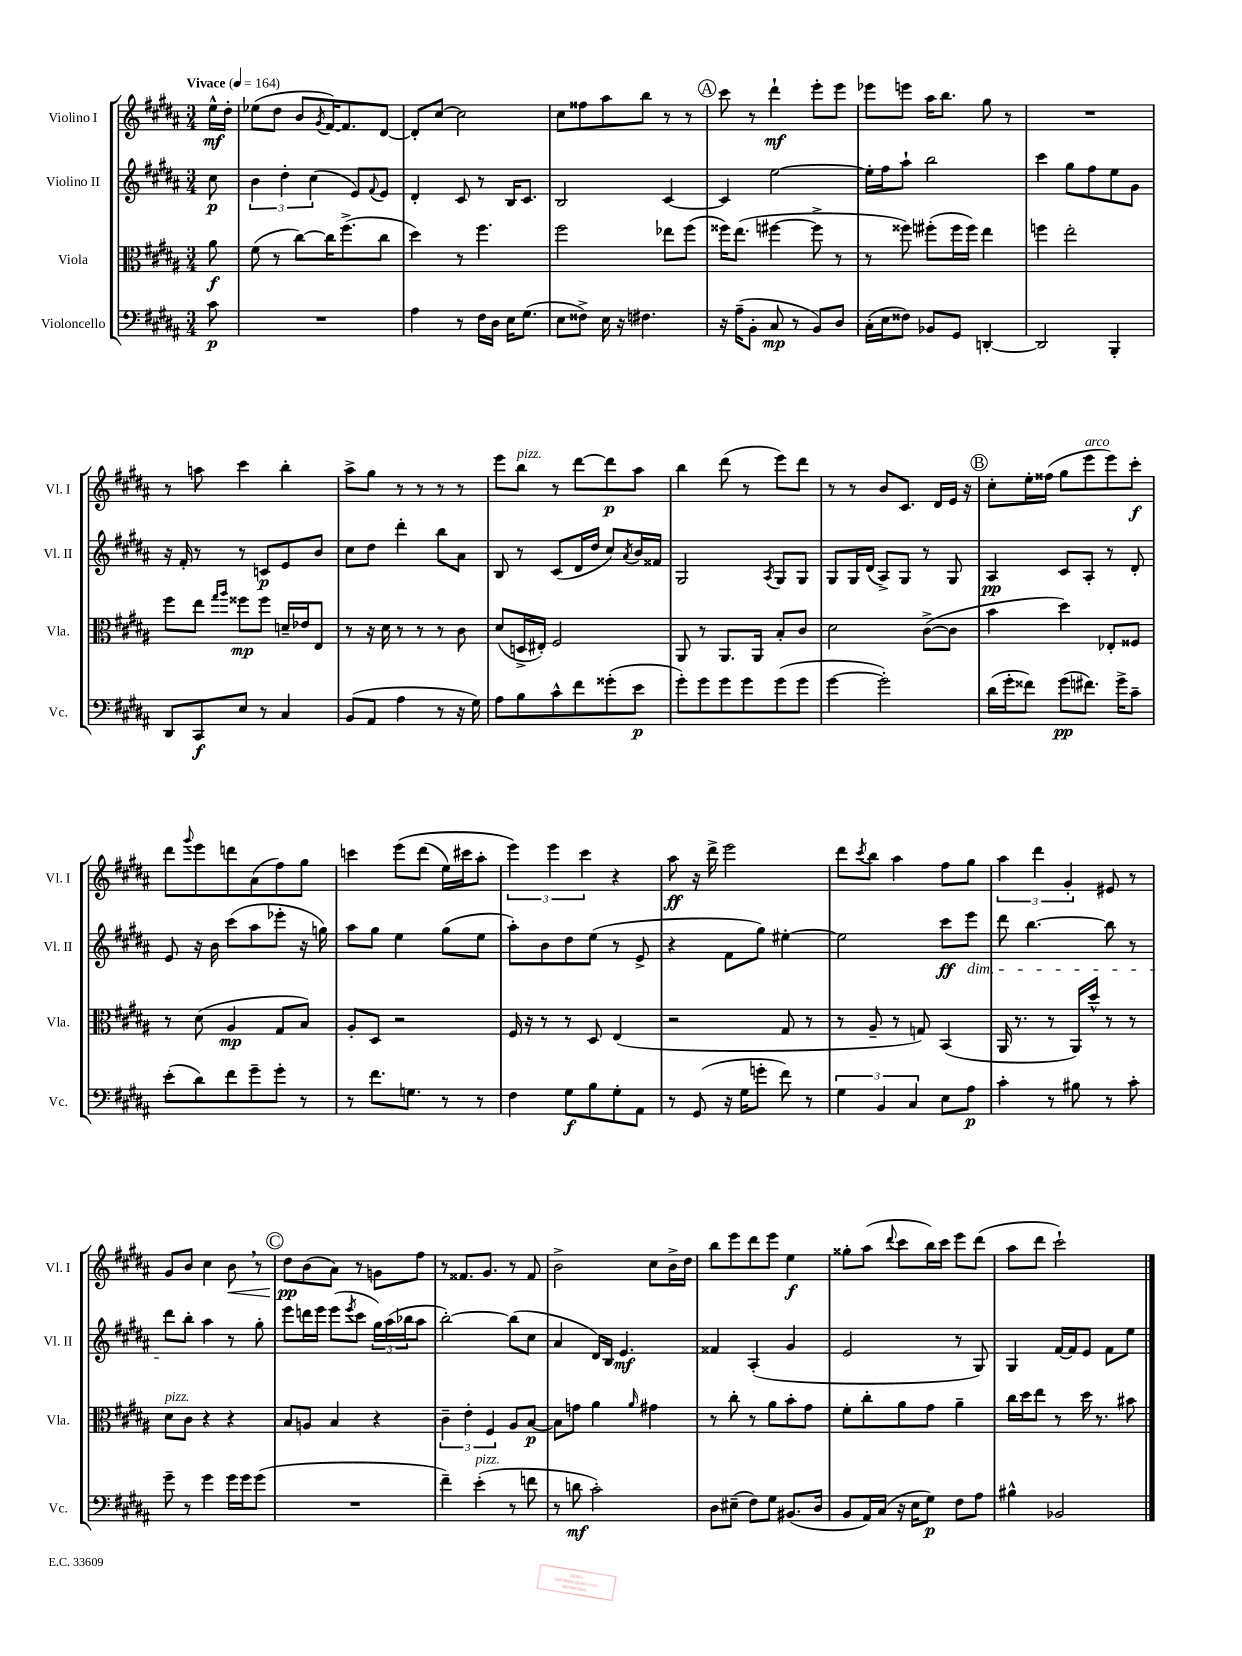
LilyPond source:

<<
\new StaffGroup <<
\new Staff = "s0" \with { instrumentName = "Violino I" shortInstrumentName = "Vl. I" } {
    \clef treble \key b \major \numericTimeSignature \time 3/4 \partial 8 \tempo "Vivace" 4 = 164
    e''16-^\mf dis''16-. |
    ees''8( dis''8 b'8 \acciaccatura { gis'8 } fis'16~) fis'8. dis'8~ |
    dis'8-. cis''8~ cis''2 |
    cis''8 fisis''8 ais''8 b''8 r8 r8 |
    \mark \markup { \circle "A" } cis'''8 r8 dis'''4-!\mf e'''8-. e'''8 |
    ees'''8 e'''8 ais''16 b''8. gis''8 r8 |
    R2. |
    r8 a''8 cis'''4 b''4-. |
    ais''8-> gis''8 r8 r8 r8 r8 |
    e'''8 b''8^\markup { \italic "pizz." } r8 dis'''8~ dis'''8\p ais''8 |
    b''4 dis'''8( r8 e'''8) dis'''8 |
    r8 r8 b'8 cis'8. dis'16 e'16 r16 |
    \mark \markup { \circle "B" } cis''8-. e''16-. fisis''16( gis''8 e'''8^\markup { \italic "arco" } e'''8) cis'''8-.\f |
    dis'''8 \appoggiatura { gis'''8 } e'''8 d'''8 ais'8( fis''8) gis''8 |
    c'''4 e'''8\( dis'''8( e''16) cis'''16 ais''8-. |
    \tuplet 3/2 { e'''4\) e'''4 cis'''4 } r4 |
    ais''8\ff r16 dis'''16-> e'''2 |
    dis'''8 \acciaccatura { cis'''8 } b''8 ais''4 fis''8 gis''8 |
    \tuplet 3/2 { ais''4 dis'''4 gis'4-. } eis'8 r8 |
    gis'8 b'8 cis''4 b'8\< \breathe r8 |
    \mark \markup { \circle "C" } dis''8\pp\! b'8( ais'8) r8 g'8 fis''8 |
    r8 fisis'8. gis'8. r8 fisis'8 |
    b'2-> cis''8 b'16-> dis''16 |
    b''8 e'''8 dis'''8 e'''8 e''4\f |
    gisis''8-. ais''8( \appoggiatura { dis'''8 } cis'''8 b''16) cis'''16 e'''8 dis'''8( |
    ais''8 dis'''8 cis'''2-!) \bar "|." |
}
\new Staff = "s1" \with { instrumentName = "Violino II" shortInstrumentName = "Vl. II" } {
    \clef treble \key b \major \numericTimeSignature \time 3/4 \partial 8
    cis''8\p |
    \tuplet 3/2 { b'4 dis''4-. cis''4( } e'8) \appoggiatura { fis'8 } e'8 |
    dis'4-. cis'8 r8 b16 cis'8. |
    b2 cis'4~ |
    \mark \markup { \circle "A" } cis'4 e''2~ |
    e''16-. fis''16 ais''8-! b''2 |
    cis'''4 gis''8 fis''8 e''8 gis'8 |
    r16 fis'16-. r8 r8 c'8\p e'8 b'8 |
    cis''8 dis''8 dis'''4-. b''8 ais'8 |
    b8 r8 cis'8( dis'16 dis''16 cis''8) \acciaccatura { ais'8 } b'16 fisis'16 |
    gis2 \acciaccatura { ais8 } gis8 gis8 |
    gis8 gis16 dis'16( ais8->) gis8 r8 gis8 |
    \mark \markup { \circle "B" } ais4\pp cis'8 ais8-. r8 dis'8-. |
    e'8 r16 b'16 cis'''8( ais''8 ees'''8-. r16 g''16) |
    ais''8 gis''8 e''4 gis''8( e''8 |
    ais''8-.) b'8 dis''8 e''8( r8 e'8-> |
    r4 fis'8 gis''8) eis''4~-. |
    eis''2 cis'''8\ff e'''8\dim |
    dis'''8 b''4.~ b''8 r8 |
    dis'''8\! b''8-. ais''4 r8 gis''8-. |
    \mark \markup { \circle "C" } e'''8 d'''16 e'''16 e'''8( \acciaccatura { e'''8 } cis'''8 \tuplet 3/2 { gis''16) ais''16( bes''16 } ais''8 |
    b''2~-.) b''8( cis''8 |
    ais'4 dis'16) b16 e'4.\mf |
    fisis'4 ais4-.( gis'4 |
    e'2 r8 gis8) |
    gis4 fis'16~ fis'16 e'8 fis'8 e''8 \bar "|." |
}
\new Staff = "s2" \with { instrumentName = "Viola" shortInstrumentName = "Vla." } {
    \clef alto \key b \major \numericTimeSignature \time 3/4 \partial 8
    ais'8\f |
    fis'8( r8 cis''8~) cis''16 fis''8.->( cis''8 |
    dis''4) r8 fis''4. |
    fis''2 ees''8 fis''8( |
    \mark \markup { \circle "A" } fisis''16) e''8.( fis''4~ fis''8-> r8 |
    r8 fisis''8) fis''8-.( fis''16 fis''16) e''4 |
    f''4 e''2-. |
    fis''8 e''8 \grace { gis''16 ais''16 } fisis''8\mp fisis''8 d'16-- ees'16 e8 |
    r8 r16 dis'16 r8 r8 r8 cis'8 |
    dis'8( d16-> eis16-.) fis2 |
    ais,8 r8 ais,8. ais,16 b8-. cis'8 |
    dis'2 cis'8~->( cis'8 |
    \mark \markup { \circle "B" } b'4 dis''4) ees8-. fisis8 |
    r8 dis'8( ais4\mp gis8 b8) |
    ais8-. dis8 r2 |
    fis16 r16 r8 r8 dis8 e4( |
    r2 gis8 r8 |
    r8 ais8-- r8 g8) b,4( |
    ais,16 r8. r8 ais,16) dis''16-^ r8 r8 |
    dis'8^\markup { \italic "pizz." } cis'8 r4 r4 |
    \mark \markup { \circle "C" } b8 a8 b4 r4 |
    \tuplet 3/2 { cis'4-- e'4-. fis4 } ais8 b8~\p |
    b8 g'8 ais'4 \grace { ais'16 } gis'4 |
    r8 cis''8-. r8 ais'8 b'8-. gis'8 |
    fis'8-. cis''8-. ais'8 gis'8 ais'4-- |
    cis''16 dis''16 e''8 r8 dis''16 r8. bis'8 \bar "|." |
}
\new Staff = "s3" \with { instrumentName = "Violoncello" shortInstrumentName = "Vc." } {
    \clef bass \key b \major \numericTimeSignature \time 3/4 \partial 8
    cis'8\p |
    R2. |
    ais4 r8 fis16 dis16 e16 gis8.( |
    e8 fisis8->) e16 r16 fis4. |
    \mark \markup { \circle "A" } r16 ais16--( b,8-. cis8\mp r8 b,8) dis8 |
    cis16-.( e16 fisis8) bes,8 gis,8 d,4~-. |
    d,2 b,,4-. |
    dis,8 cis,8\f e8 r8 cis4 |
    b,8( ais,8 ais4 r8 r16 gis16) |
    ais8 b8 cis'8-^ fis'8 gisis'8-.( e'8\p |
    gis'8-.) gis'8 gis'8 gis'8 gis'8( gis'8 |
    gis'4~ gis'2-.) |
    \mark \markup { \circle "B" } dis'16( gis'16-. fisis'8) gis'8\pp( fis'8.) gis'16-> cis'8-- |
    e'8-.( dis'8) fis'8 gis'8-- gis'8-. r8 |
    r8 fis'8. g8. r8 r8 |
    fis4 gis8\f b8 gis8-. ais,8 |
    r8 gis,8( r16 gis16 g'8-. fis'8) r8 |
    \tuplet 3/2 { gis4 b,4 cis4 } e8 ais8\p |
    cis'4-. r8 bis8 r8 cis'8-. |
    gis'8-- r8 gis'4 gis'16 gis'16 gis'8( |
    \mark \markup { \circle "C" } R2. |
    fis'4--) e'4-.^\markup { \italic "pizz." }( r8 f'8 |
    r8 d'8\mf cis'2-.) |
    dis8 eis8--( fis8) gis8 bis,8.( dis16 |
    b,8 ais,16) cis16( r16 e16 gis8\p) fis8 ais8 |
    bis4-^ bes,2 \bar "|." |
}
>>
>>
\layout { \context { \Score \remove "Bar_number_engraver" } }
